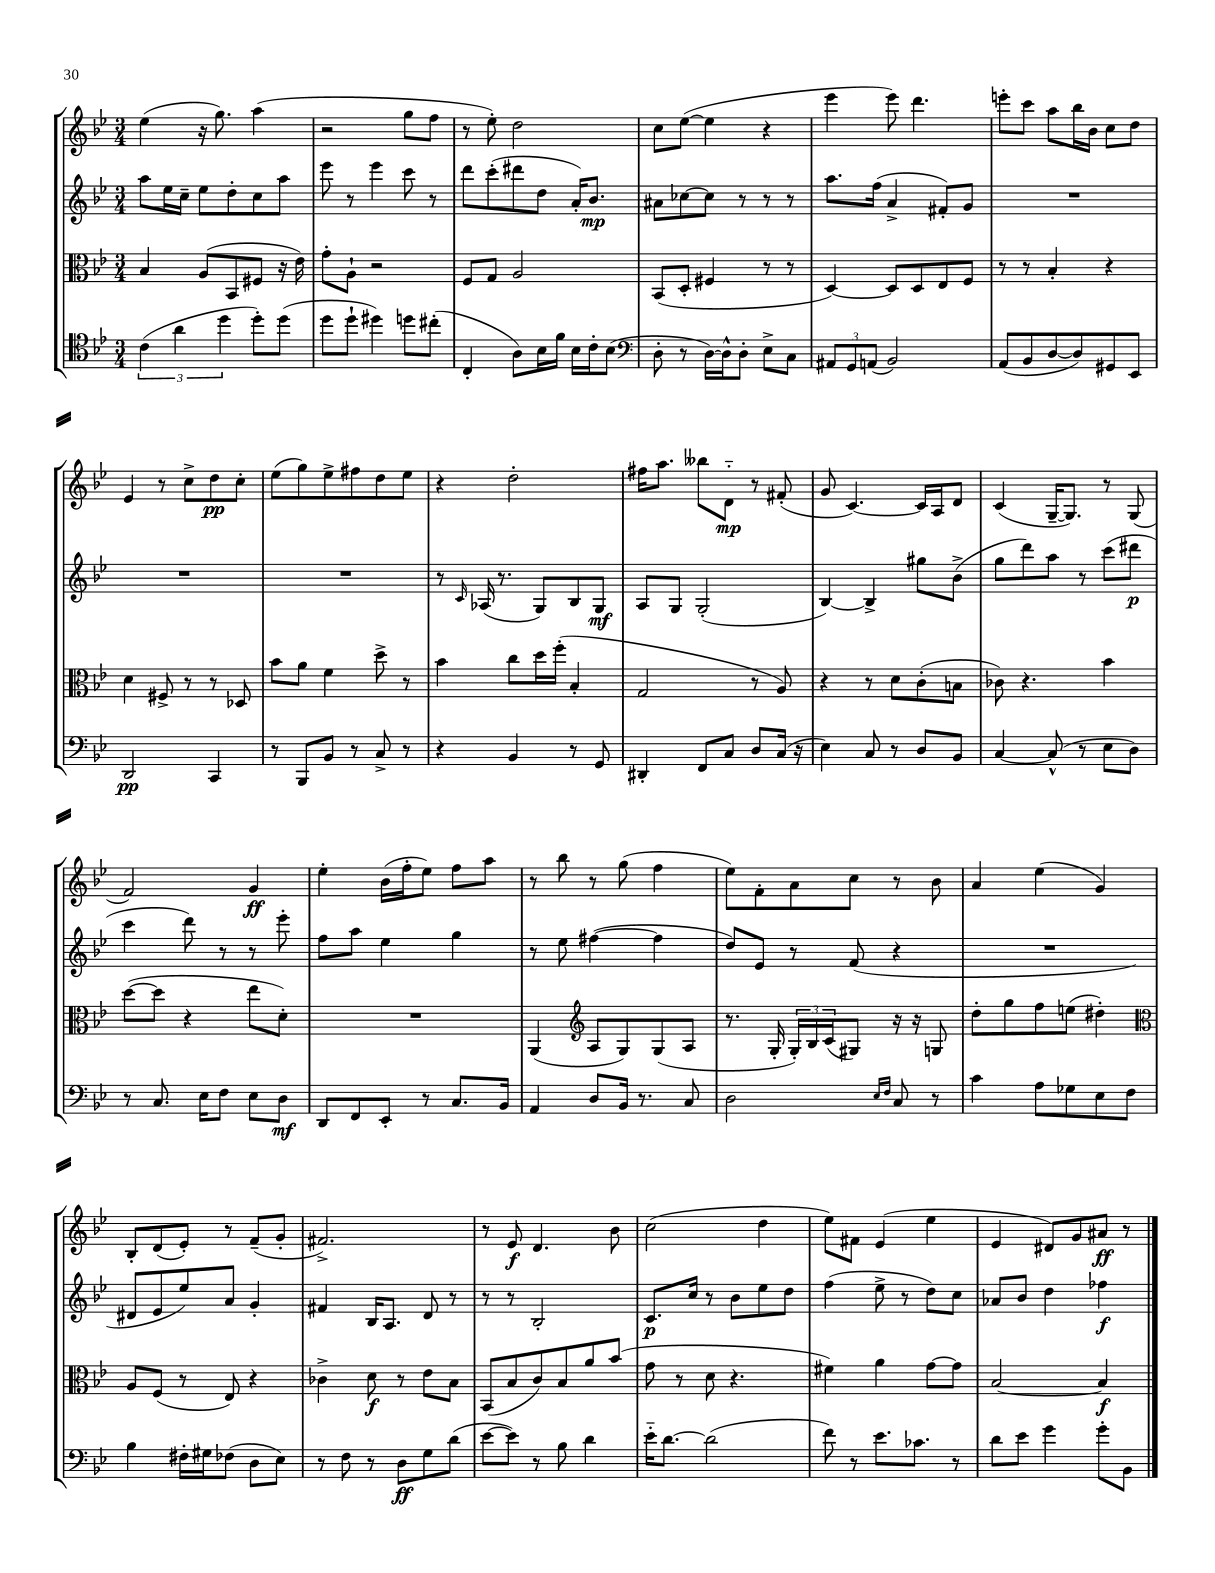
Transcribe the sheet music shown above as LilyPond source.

<<
\new StaffGroup <<
\new Staff = "s0" {
    \clef treble \key bes \major \numericTimeSignature \time 3/4
    ees''4( r16 g''8.) a''4( |
    r2 g''8 f''8 |
    r8 ees''8-.) d''2 |
    c''8 ees''8~( ees''4 r4 |
    ees'''4 ees'''8) d'''4. |
    e'''8-. c'''8 a''8 bes''16 bes'16 c''8 d''8 |
    ees'4 r8 c''8-> d''8\pp c''8-. |
    ees''8( g''8) ees''8-> fis''8 d''8 ees''8 |
    r4 d''2-. |
    fis''16 a''8. beses''8 d'8-_\mp r8 fis'8-.( |
    g'8 c'4.~) c'16 a16 d'8 |
    c'4( g16~-- g8.) r8 g8( |
    f'2) g'4\ff |
    ees''4-. bes'16( f''16-. ees''8) f''8 a''8 |
    r8 bes''8 r8 g''8( f''4 |
    ees''8) f'8-. a'8 c''8 r8 bes'8 |
    a'4 ees''4( g'4) |
    bes8-. d'8( ees'8-.) r8 f'8--( g'8-. |
    fis'2.->) |
    r8 ees'8\f d'4. bes'8 |
    c''2( d''4 |
    ees''8) fis'8 ees'4( ees''4 |
    ees'4 dis'8) g'8 ais'8\ff r8 \bar "|." |
}
\new Staff = "s1" {
    \clef treble \key bes \major \numericTimeSignature \time 3/4
    a''8 ees''16 c''16-- ees''8 d''8-. c''8 a''8 |
    ees'''8 r8 ees'''4 c'''8 r8 |
    d'''8 c'''8-.( dis'''8 d''8 a'16-.) bes'8.\mp |
    ais'8 ces''8~ ces''8 r8 r8 r8 |
    a''8. f''16( a'4-> fis'8-.) g'8 |
    R2. |
    R2. |
    R2. |
    r8 \grace { c'16 } aes16( r8. g8) bes8 g8\mf |
    a8 g8 g2-.( |
    bes4~) bes4-> gis''8 bes'8->( |
    g''8 d'''8) a''8 r8 c'''8( dis'''8\p |
    c'''4 d'''8) r8 r8 ees'''8-. |
    f''8 a''8 ees''4 g''4 |
    r8 ees''8 fis''4~( fis''4 |
    d''8) ees'8 r8 f'8( r4 |
    R2. |
    dis'8 ees'8 ees''8) a'8 g'4-. |
    fis'4 bes16 a8. d'8 r8 |
    r8 r8 bes2-. |
    c'8.\p c''16 r8 bes'8 ees''8 d''8 |
    f''4( ees''8-> r8 d''8) c''8 |
    aes'8 bes'8 d''4 fes''4\f \bar "|." |
}
\new Staff = "s2" {
    \clef alto \key bes \major \numericTimeSignature \time 3/4
    bes4 a8( bes,8 fis8 r16 ees'16) |
    g'8-. a8-! r2 |
    f8 g8 a2 |
    bes,8( d8-. fis4 r8 r8 |
    d4~) d8 d8 ees8 f8 |
    r8 r8 bes4-. r4 |
    d'4 fis8-> r8 r8 des8 |
    bes'8 a'8 f'4 d''8-> r8 |
    bes'4 c''8 d''16 f''16-.( bes4-. |
    g2 r8 a8) |
    r4 r8 d'8 c'8-.( b8 |
    ces'8) r4. bes'4 |
    d''8~( d''8 r4 ees''8 d'8-.) |
    R2. |
    a,4( \clef treble a8 g8) g8( a8 |
    r8. g16-. \tuplet 3/2 { g16-.) bes16 c'16( } gis8) r16 r16 g8 |
    d''8-. g''8 f''8 e''8( dis''4-.) |
    \clef alto a8 f8( r8 ees8) r4 |
    ces'4-> d'8\f r8 ees'8 bes8 |
    bes,8( bes8 c'8) bes8 a'8 bes'8( |
    g'8 r8 d'8 r4. |
    fis'4) a'4 g'8~ g'8 |
    bes2~ bes4\f \bar "|." |
}
\new Staff = "s3" {
    \clef tenor \key bes \major \numericTimeSignature \time 3/4
    \tuplet 3/2 { c'4( a'4 d''4 } d''8-.) d''8( |
    d''8 d''8-! dis''4) d''8 cis''8-.( |
    c4-. a8) bes16 f'16 bes16 c'16-. bes8( |
    \clef bass d8-. r8 d16~) d16-^ d8-. ees8-> c8 |
    \tuplet 3/2 { ais,8 g,8 a,8( } bes,2) |
    a,8( bes,8 d8~ d8) gis,8 ees,8 |
    d,2\pp c,4 |
    r8 bes,,8 bes,8 r8 c8-> r8 |
    r4 bes,4 r8 g,8 |
    dis,4-. f,8 c8 d8 c16( r16 |
    ees4) c8 r8 d8 bes,8 |
    c4~ c8-^( r8 ees8 d8) |
    r8 c8. ees16 f8 ees8 d8\mf |
    d,8 f,8 ees,8-. r8 c8. bes,16 |
    a,4 d8 bes,16 r8. c8 |
    d2 \grace { ees16 f16 } c8 r8 |
    c'4 a8 ges8 ees8 f8 |
    bes4 fis16-. gis16 fes8( d8 ees8) |
    r8 f8 r8 d8\ff g8 d'8( |
    ees'8~ ees'8) r8 bes8 d'4 |
    ees'16-_ d'8.~ d'2( |
    f'8) r8 ees'8. ces'8. r8 |
    d'8 ees'8 g'4 g'8-. bes,8 \bar "|." |
}
>>
>>
\layout { \context { \Score \remove "Bar_number_engraver" } }
